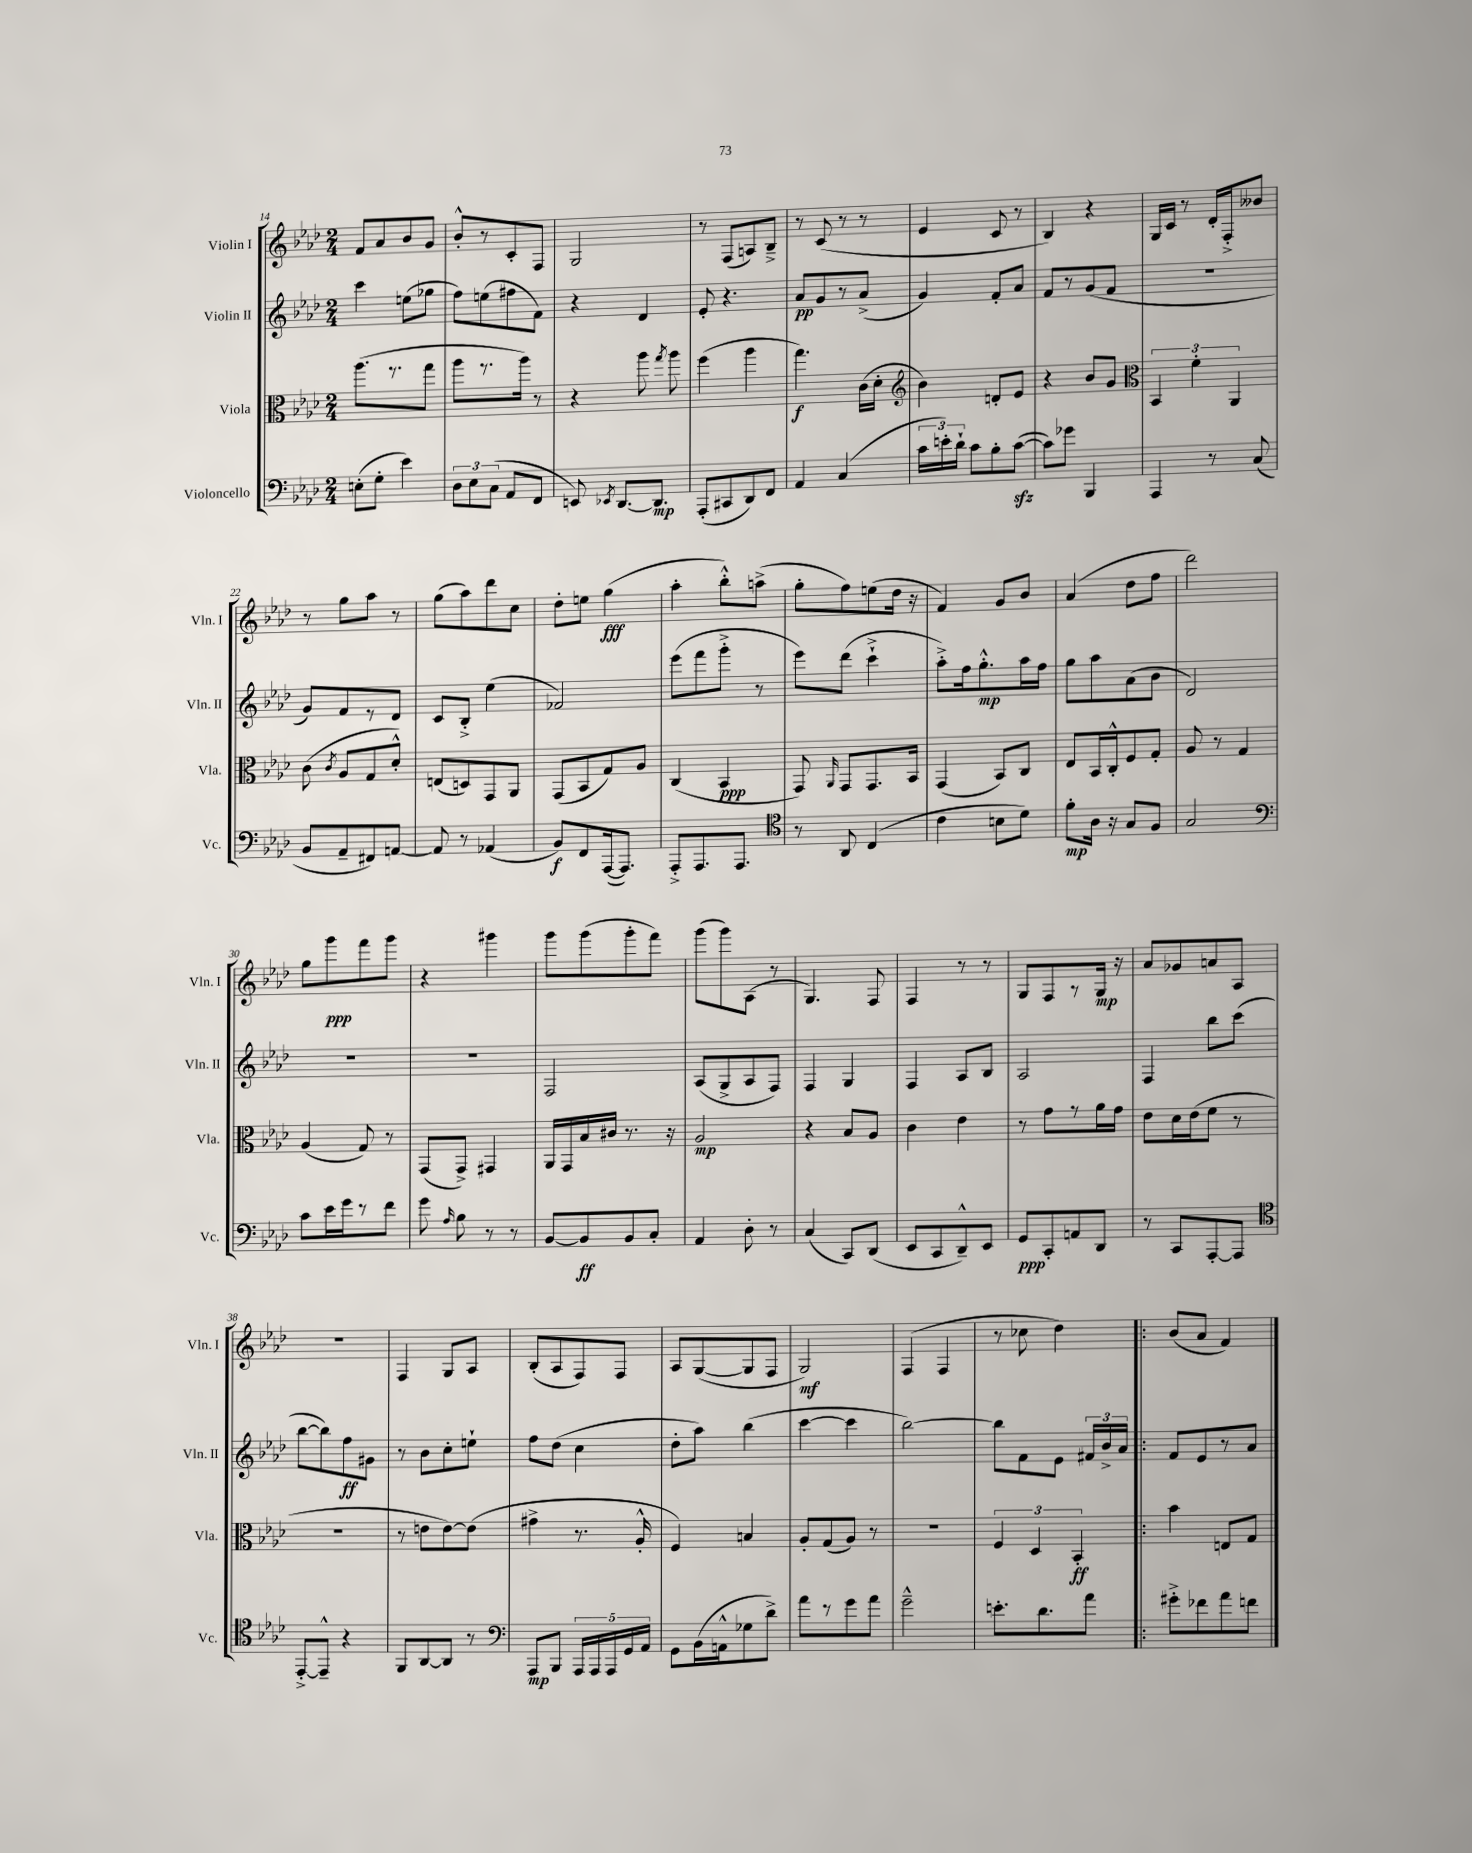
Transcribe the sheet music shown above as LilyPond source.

<<
\new StaffGroup <<
\new Staff = "s0" \with { instrumentName = "Violin I" shortInstrumentName = "Vln. I" } {
    \clef treble \key aes \major \numericTimeSignature \time 2/4
    \autoBeamOff f'8[ aes'8 bes'8 g'8] |
    bes'8[-.-^ r8 c'8-. f8] |
    g2 |
    r8 f8[( a8) bes8]---> |
    r8 c'8( r8 r8 |
    ees'4 c'8 r8 |
    bes4) r4 |
    g16[ c'16] r8 des'16[-. f16-.-> beses'8] |
    r8 g''8[ aes''8] r8 |
    g''8[( aes''8) des'''8 c''8] |
    des''8[-. e''8] g''4\fff( |
    aes''4-. bes''8[-.-^) a''8]->( |
    g''8[-. f''8) e''8( des''16] r16 |
    f'4) g'8[ bes'8] |
    aes'4( des''8[ f''8] |
    des'''2) |
    g''8[ g'''8\ppp f'''8 g'''8] |
    r4 gis'''4 |
    g'''8[ g'''8( g'''8-. f'''8]) |
    g'''8[( g'''8) aes8]( r8 |
    g4.) f8 |
    f4 r8 r8 |
    g8[ f8 r8 g16]\mp r16 |
    aes'8[ ges'8 a'8 aes8] |
    r2 |
    f4 g8[ aes8] |
    bes8[-.( aes8 f8) f8] |
    aes8[ g8~( g8 f8] |
    g2\mf) |
    f4( f4 |
    r8 ces''8 des''4) |
    \bar ".|:" bes'8[( aes'8] f'4) \bar "|." |
}
\new Staff = "s1" \with { instrumentName = "Violin II" shortInstrumentName = "Vln. II" } {
    \clef treble \key aes \major \numericTimeSignature \time 2/4
    \autoBeamOff c'''4 e''8[( ges''8] |
    f''8[) e''8( fis''8 f'8]) |
    r4 des'4 |
    ees'8-. r4. |
    aes'8[\pp g'8 r8 aes'8]->( |
    g'4) f'8[-. aes'8] |
    f'8[ r8 g'8( f'8] |
    R2 |
    g'8[) f'8 r8 des'8] |
    c'8[ bes8]-.-> ees''4( |
    fes'2) |
    ees'''8[( f'''8 g'''8]-.-> r8 |
    ees'''8[) des'''8]( c'''4-!-> |
    aes''8[-.->) f''16 g''8.-.-^\mp aes''16 f''16] |
    g''8[ aes''8 aes'8( bes'8] |
    des'2) |
    R2 |
    R2 |
    f2 |
    aes8[( g8-> aes8 f8]) |
    f4 g4 |
    f4 aes8[ bes8] |
    aes2 |
    f4 bes''8[ c'''8]( |
    bes''8[~ bes''8) f''8\ff gis'8] |
    r8 bes'8[ c''8-. e''8]-! |
    f''8[ des''8]( c''4 |
    des''8[-. aes''8]) bes''4( |
    c'''4~ c'''4 |
    bes''2~) |
    bes''8[ f'8 ees'8] \tuplet 3/2 { fis'16[ bes'16-> aes'16] } |
    \bar ".|:" f'8[ ees'8 r8 aes'8] \bar "|." |
}
\new Staff = "s2" \with { instrumentName = "Viola" shortInstrumentName = "Vla." } {
    \clef alto \key aes \major \numericTimeSignature \time 2/4
    \autoBeamOff aes''8.[( r8. g''8] |
    aes''8[ r8. aes''16]) r8 |
    r4 aes''8 \acciaccatura { g''8 } aes''8 |
    f''4( aes''4 |
    g''4.\f) c'16[( des'16]-. |
    \clef treble bes'4) d'8[-. ees'8] |
    r4 bes'8[ g'8] |
    \clef alto \tuplet 3/2 { bes,4 f'4-. aes,4 } |
    c'8( \acciaccatura { c'8 } aes8[ g8 des'8]-.-^) |
    e8[( d8) g,8 aes,8] |
    g,8[( bes,8 g8) aes8] |
    c4( bes,4\ppp |
    g,8) \grace { aes,16 } g,8[ g,8. bes,16] |
    g,4( bes,8[) c8] |
    ees8[ bes,16 c16-.-^ f8 g8]-. |
    aes8 r8 g4 |
    aes4( g8) r8 |
    g,8[( g,8]->) gis,4 |
    aes,16[ g,16 bes16 cis'16] r8. r16 |
    aes2\mp |
    r4 bes8[ aes8] |
    c'4 ees'4 |
    r8 g'8[ r8 aes'16 g'16] |
    ees'8[ des'16 ees'16( f'8] r8 |
    R2 |
    r8 e'8[ e'8~) e'8]( |
    gis'4-> r8. aes16-.-^ |
    f4) b4 |
    aes8[-. g8( aes8]) r8 |
    R2 |
    \tuplet 3/2 { f4 des4 bes,4-.\ff } |
    \bar ".|:" bes'4 e8[ g8] \bar "|." |
}
\new Staff = "s3" \with { instrumentName = "Violoncello" shortInstrumentName = "Vc." } {
    \clef bass \key aes \major \numericTimeSignature \time 2/4
    \autoBeamOff e8[-.( g8]-. ees'4) |
    \tuplet 3/2 { des8[ ees8 c8]( } aes,8[ f,8] |
    e,8) \acciaccatura { ees,8 } des,8.[~ des,8.]\mp |
    aes,,8[-.( cis,8 des,8) f,8] |
    aes,4 c4( |
    \tuplet 3/2 { c'16[ e'16-.) des'16]-! } c'8[ bes8-. c'8]~\sfz( |
    c'8[) ges'8] bes,,4 |
    aes,,4 r8 c8( |
    bes,8[ aes,8-- fis,8) a,8]~ |
    a,8 r8 aes,4( |
    bes,8[\f) f,8 aes,,16~( aes,,8.]) |
    aes,,8[-.-> aes,,8. aes,,8.] |
    \clef tenor r8 aes,8 c4( |
    c'4 b8[ des'8]) |
    f'8[-.\mp aes16] r16 g8[ f8] |
    g2 |
    \clef bass c'8[ ees'16 g'16 r8 f'8] |
    g'8 \grace { aes16 } bes8 r8 r8 |
    bes,8[~ bes,8\ff bes,8 c8]-. |
    aes,4 des8-. r8 |
    c4( c,8[) des,8]( |
    ees,8[ c,8 des,8---^) ees,8] |
    g,8[\ppp c,8-. a,8 des,8] |
    r8 c,8[ aes,,8~-. aes,,8] |
    \clef tenor ees,8[~-.-> ees,8]---^ r4 |
    f,8[ aes,8~ aes,8] r8 |
    \clef bass aes,,8[\mp bes,,8] \tuplet 5/4 { aes,,16[ aes,,16 aes,,16 g,16 aes,16] } |
    g,8[ bes,16( a,16-^ ges8 des'8]->) |
    aes'8[ r8 g'8 aes'8] |
    g'2---^ |
    e'8.[-. des'8. aes'8] |
    \bar ".|:" gis'8[-.-> fes'8 aes'8 f'8] \bar "|." |
}
>>
>>
\layout { \context { \Score currentBarNumber = #14 } }
